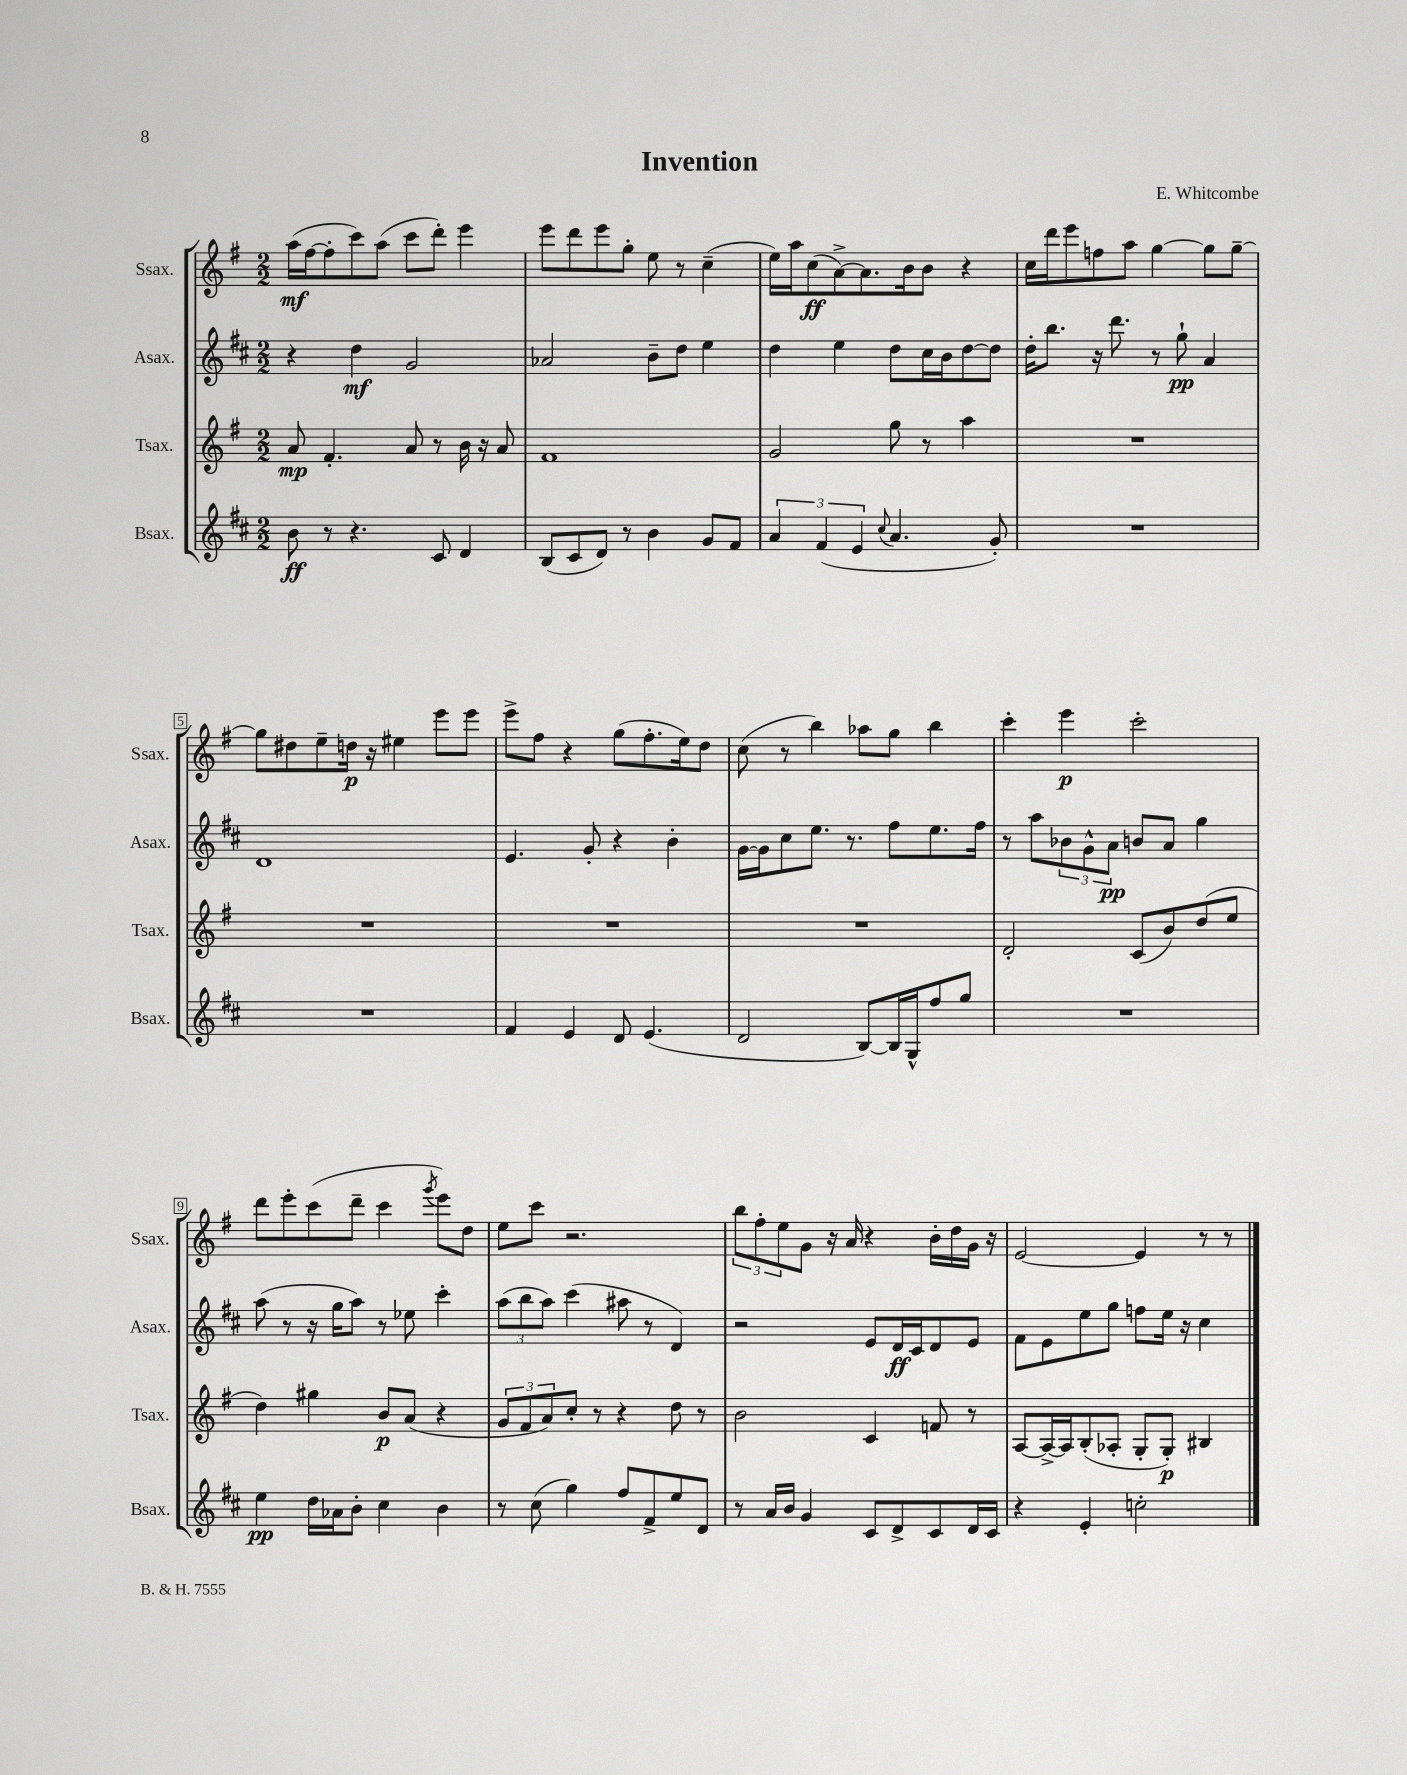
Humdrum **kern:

**kern	**dynam	**kern	**dynam	**kern	**dynam	**kern	**dynam
*part4	*part4	*part3	*part3	*part2	*part2	*part1	*part1
*staff4	*staff4	*staff3	*staff3	*staff2	*staff2	*staff1	*staff1
*I"Bsax.	*	*I"Tsax.	*	*I"Asax.	*	*I"Ssax.	*
*I'Bsax.	*	*I'Tsax.	*	*I'Asax.	*	*I'Ssax.	*
*clefG2	*	*clefG2	*	*clefG2	*	*clefG2	*
*k[f#c#]	*	*k[f#]	*	*k[f#c#]	*	*k[f#]	*
*M2/2	*	*M2/2	*	*M2/2	*	*M2/2	*
=1	=1	=1	=1	=1	=1	=1	=1
8b\	ff	8a/	mp	4r	.	(16aa\LL	mf
.	.	.	.	.	.	[16ff#\J	.
8r	.	4.f#'/	.	.	.	8ff#'\]	.
4.r	.	.	.	4dd\	mf	8ccc\)	.
.	.	.	.	.	.	(8aa\J	.
.	.	8a/	.	2g/	.	8ccc\L	.
8c#/	.	8r	.	.	.	8ddd'\J)	.
4d/	.	16b\	.	.	.	4eee\	.
.	.	16r	.	.	.	.	.
.	.	8a/	.	.	.	.	.
=2	=2	=2	=2	=2	=2	=2	=2
(8B/L	.	1f#	.	2a-X/	.	8eee\L	.
8c#/	.	.	.	.	.	8ddd\	.
8d/J)	.	.	.	.	.	8eee\	.
8r	.	.	.	.	.	8gg'\J	.
4b\	.	.	.	8b~\L	.	8ee\	.
.	.	.	.	8dd\J	.	8r	.
8g/L	.	.	.	4ee\	.	(4cc~\	.
8f#/J	.	.	.	.	.	.	.
=3	=3	=3	=3	=3	=3	=3	=3
6a/	.	2g/	.	4dd\	.	16ee\LL)	.
.	.	.	.	.	.	16aa\J	.
.	.	.	.	.	.	(8cc\	ff
(6f#/	.	.	.	.	.	.	.
.	.	.	.	4ee\	.	[8a^\)	.
6e/	.	.	.	.	.	.	.
.	.	.	.	.	.	8.a\]	.
8qqcc#/	.	.	.	.	.	.	.
4.a/	.	8gg\	.	8dd\L	.	.	.
.	.	.	.	.	.	16b\k	.
.	.	8r	.	16cc#\L	.	8b\J	.
.	.	.	.	16b\J	.	.	.
.	.	4aa\	.	[8dd\	.	4r	.
8g'/)	.	.	.	8dd\J]	.	.	.
=4	=4	=4	=4	=4	=4	=4	=4
1r	.	1r	.	16dd'\KL	.	16cc\LL	.
.	.	.	.	8.bb\J	.	16ddd\J	.
.	.	.	.	.	.	8eee\	.
.	.	.	.	16r	.	8ffn\	.
.	.	.	.	8.ddd\	.	.	.
.	.	.	.	.	.	8aa\J	.
.	.	.	.	8r	.	[4gg\	.
.	.	.	.	8gg`\	pp	.	.
.	.	.	.	4a/	.	8gg\L]	.
.	.	.	.	.	.	[8gg~\J	.
!!LO:LB:g=z
=5	=5	=5	=5	=5	=5	=5	=5
1r	.	1r	.	1d	.	8gg\L]	.
.	.	.	.	.	.	8dd#X\	.
.	.	.	.	.	.	8ee~\	.
.	.	.	.	.	.	16ddn\Jk	p
.	.	.	.	.	.	16r	.
.	.	.	.	.	.	4ee#X\	.
.	.	.	.	.	.	8eee\L	.
.	.	.	.	.	.	8eee\J	.
=6	=6	=6	=6	=6	=6	=6	=6
4f#/	.	1r	.	4.e/	.	8eee^\L	.
.	.	.	.	.	.	8ff#\J	.
4e/	.	.	.	.	.	4r	.
.	.	.	.	8g'/	.	.	.
8d/	.	.	.	4r	.	(8gg\L	.
(4.e/	.	.	.	.	.	8.ff#'\	.
.	.	.	.	4b'\	.	.	.
.	.	.	.	.	.	16ee\k)	.
.	.	.	.	.	.	8dd\J	.
=7	=7	=7	=7	=7	=7	=7	=7
2d/	.	1r	.	[16g\LL	.	(8cc\	.
.	.	.	.	16g\J]	.	.	.
.	.	.	.	8cc#\	.	8r	.
.	.	.	.	8.ee\J	.	4bb\)	.
.	.	.	.	8.r	.	.	.
[8B/L)	.	.	.	.	.	8aa-X\L	.
16B/L]	.	.	.	8ff#\L	.	8gg\J	.
16G^^/J	.	.	.	.	.	.	.
8ff#/	.	.	.	8.ee\	.	4bb\	.
8gg/J	.	.	.	.	.	.	.
.	.	.	.	16ff#\Jk	.	.	.
=8	=8	=8	=8	=8	=8	=8	=8
1r	.	2d'/	.	8r	.	4ccc'\	.
.	.	.	.	8aa\L	.	.	.
.	.	.	.	12b-X\	.	4eee\	p
.	.	.	.	12g^^\	.	.	.
.	.	.	.	12a\J	pp	.	.
.	.	(8c/L	.	8bn/L	.	2ccc'\	.
.	.	8b/)	.	8a/J	.	.	.
.	.	(8dd/	.	4gg\	.	.	.
.	.	8ee/J	.	.	.	.	.
!!LO:LB:g=z
=9	=9	=9	=9	=9	=9	=9	=9
4ee\	pp	4dd\)	.	(8aa\	.	8ddd\L	.
.	.	.	.	8r	.	8eee'\	.
16dd\LL	.	4gg#X\	.	16r	.	(8ccc\	.
16a-X\J	.	.	.	16gg\KL	.	.	.
8b'\J	.	.	.	8aa\J)	.	8ddd~\J	.
4cc#\	.	8b/L	p	8r	.	4ccc\	.
.	.	(8a/J	.	8ee-X\	.	.	.
.	.	.	.	.	.	8qggg/	.
4b\	.	4r	.	4ccc#'\	.	8eee\L)	.
.	.	.	.	.	.	8dd\J	.
=10	=10	=10	=10	=10	=10	=10	=10
8r	.	12g/L	.	(12aa\L	.	8ee\L	.
.	.	12f#/	.	12bb\	.	.	.
(8cc#\	.	.	.	.	.	8ccc\J	.
.	.	12a/)	.	12aa\J)	.	.	.
4gg\)	.	8cc'/J	.	(4ccc#\	.	2.r	.
.	.	8r	.	.	.	.	.
8ff#/L	.	4r	.	8aa#X\	.	.	.
8f#^/	.	.	.	8r	.	.	.
8ee/	.	8dd\	.	4d/)	.	.	.
8d/J	.	8r	.	.	.	.	.
=11	=11	=11	=11	=11	=11	=11	=11
8r	.	2b\	.	2r	.	12bb\L	.
.	.	.	.	.	.	12ff#'\	.
16a/LL	.	.	.	.	.	.	.
.	.	.	.	.	.	12ee\	.
16b/JJ	.	.	.	.	.	.	.
4g/	.	.	.	.	.	8g\J	.
.	.	.	.	.	.	16r	.
.	.	.	.	.	.	16a/	.
8c#/L	.	4c/	.	8e/L	.	4r	.
8d^/	.	.	.	16d/L	ff	.	.
.	.	.	.	16c#/J	.	.	.
8c#/	.	8fn/	.	8d/	.	16b'\LL	.
.	.	.	.	.	.	16dd\	.
16d/L	.	8r	.	8e/J	.	16g\JJ	.
16c#/JJ	.	.	.	.	.	16r	.
=12	=12	=12	=12	=12	=12	=12	=12
4r	.	[8A/L	.	8f#\L	.	[2e/	.
.	.	16A^/L_	.	8e\	.	.	.
.	.	16A/J]	.	.	.	.	.
4e'/	.	(8B'/	.	8ee\	.	.	.
.	.	8A-X'/J	.	8gg\J	.	.	.
2ccn'\	.	8G'/L	.	8ffn\L	.	4e/]	.
.	.	8G'/J)	p	16ee\Jk	.	.	.
.	.	.	.	16r	.	.	.
.	.	4B#X/	.	4cc#\	.	8r	.
.	.	.	.	.	.	8r	.
==	==	==	==	==	==	==	==
*-	*-	*-	*-	*-	*-	*-	*-
